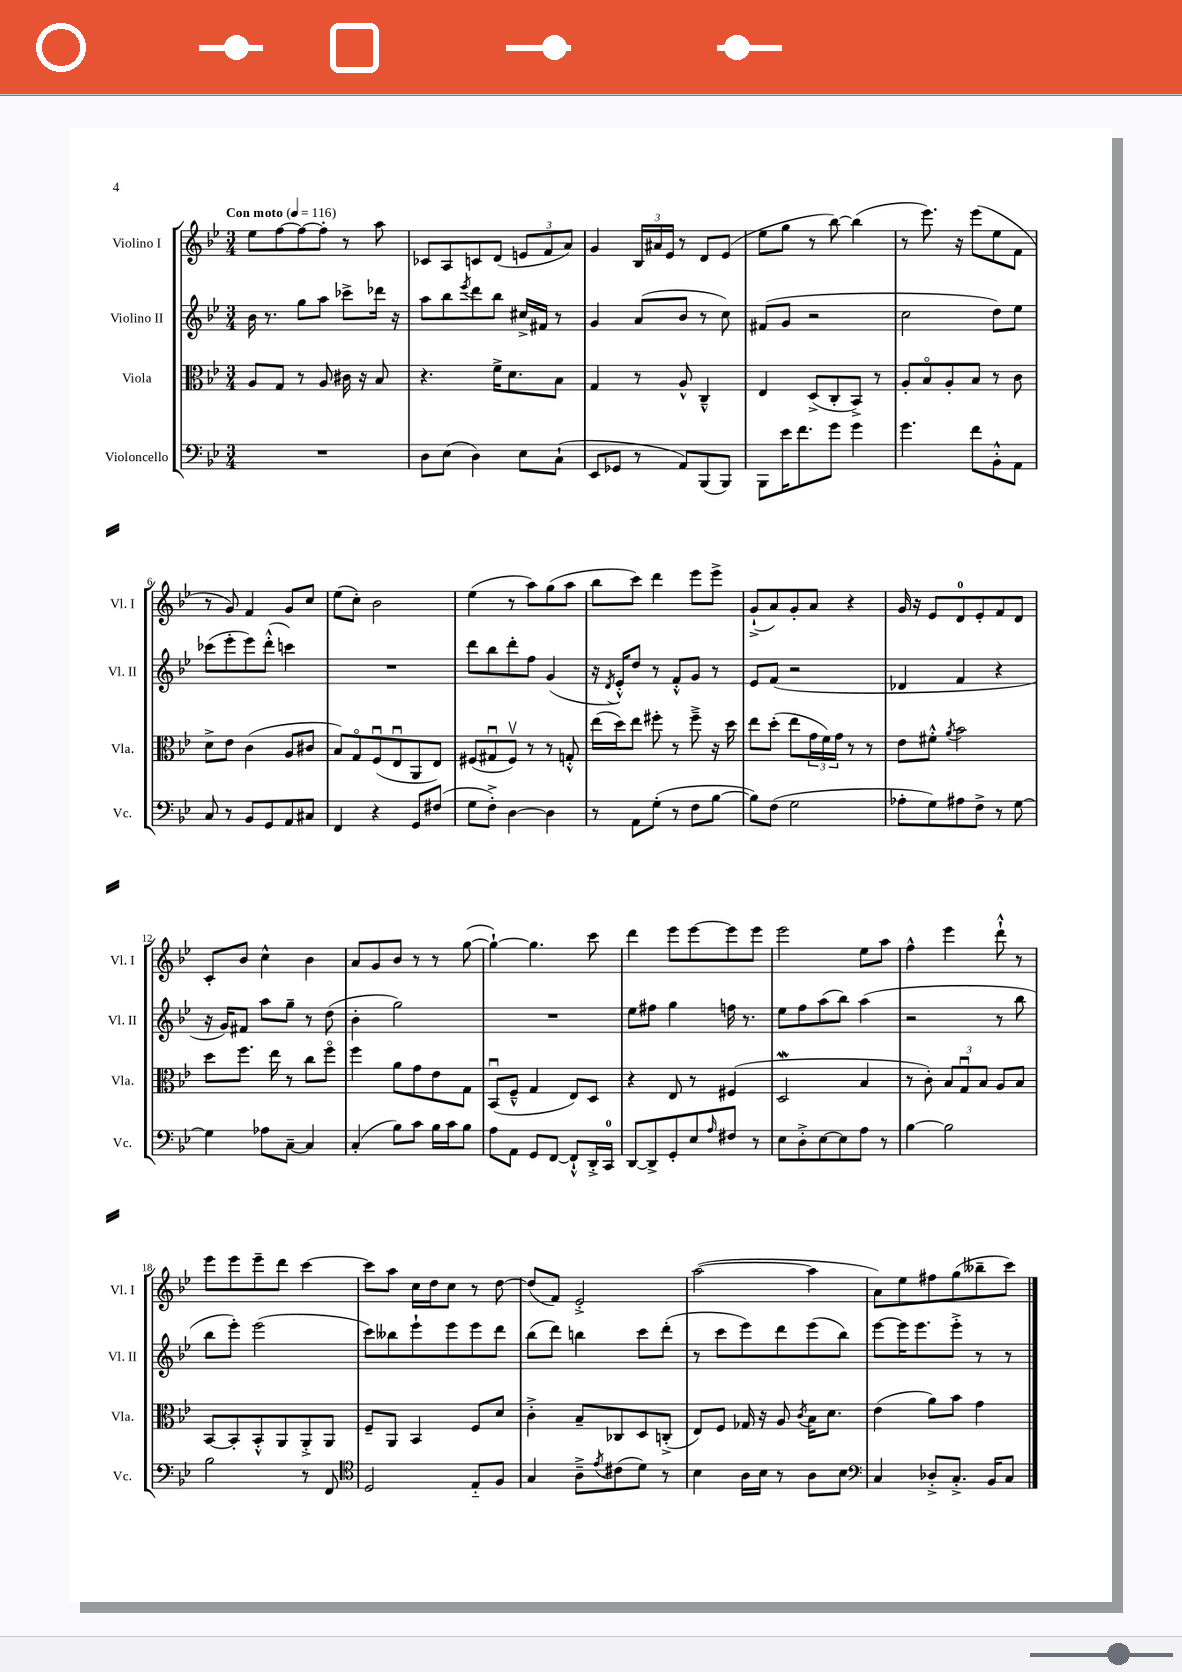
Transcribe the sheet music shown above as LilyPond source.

<<
\new StaffGroup <<
\new Staff = "s0" \with { instrumentName = "Violino I" shortInstrumentName = "Vl. I" } {
    \clef treble \key bes \major \numericTimeSignature \time 3/4 \tempo "Con moto" 4 = 116
    ees''8 f''8~ f''8~ f''8-. r8 a''8 |
    ces'8 a8 c'8 d'8( \tuplet 3/2 { e'8 f'8 a'8) } |
    g'4 \tuplet 3/2 { bes16 ais'16 ees'16 } r8 d'8 ees'8( |
    ees''8 g''8 r8 bes''8~) bes''4( |
    r8 ees'''8.) r16 ees'''8( ees''8 f'8 |
    r8 g'8) f'4 g'8 c''8 |
    ees''8( c''8-.) bes'2 |
    ees''4( r8 a''8) g''8( a''8 |
    bes''8 c'''8) d'''4 ees'''8 ees'''8-> |
    g'8-!->( a'8) g'8-. a'8 r4 |
    g'16 r16 ees'8 d'8-0 ees'8-. f'8 d'8 |
    c'8-. bes'8 c''4-^ bes'4 |
    a'8 g'8 bes'8 r8 r8 g''8~( |
    g''4~-!) g''4. c'''8 |
    d'''4 ees'''8 ees'''8~ ees'''8 ees'''8 |
    ees'''2 ees''8 a''8 |
    f''4-^ ees'''4 d'''8-!-^ r8 |
    ees'''8 ees'''8 ees'''8-- d'''8 c'''4~ |
    c'''8 a''8 c''16 d''16 c''8 r8 d''8~ |
    d''8( f'8) ees'2-.-> |
    a''2~( a''4 |
    a'8) ees''8 fis''8 g''8( beses''8-- c'''8) \bar "|." |
}
\new Staff = "s1" \with { instrumentName = "Violino II" shortInstrumentName = "Vl. II" } {
    \clef treble \key bes \major \numericTimeSignature \time 3/4
    bes'16 r8. g''8 a''8 ces'''8-> des'''16 r16 |
    a''8 bes''8 \acciaccatura { ees'''8 } d'''8 bes''8 cis''16-> fis'16 r8 |
    g'4 a'8( bes'8 r8 c''8) |
    fis'8( g'8 r2 |
    c''2 d''8) ees''8 |
    ces'''8( ees'''8-. ees'''8) d'''8-.-^( c'''4) |
    R2. |
    d'''8 bes''8 d'''8-. f''8 g'4( |
    r16 \acciaccatura { d'8 } ees'16-.-^) d''8 r8 f'8-.-^ g'8 r8 |
    ees'8 f'8( r2 |
    des'4 f'4 r4 |
    r16 g'16) fis'8 a''8 g''8-- r8 d''8( |
    bes'4-. g''2) |
    R2. |
    ees''8 fis''8 g''4 f''16 r8. |
    ees''8 f''8 a''8( bes''8) a''4( |
    r2 r8 bes''8 |
    bes''8 ees'''8-.) ees'''2( |
    c'''8) beses''8 ees'''8-! ees'''8 ees'''8 d'''8 |
    bes''8( d'''8) b''4 c'''8 d'''8-.( |
    r8 c'''8 ees'''8) d'''8 ees'''8( bes''8) |
    ees'''8~ ees'''16 ees'''8. ees'''8-.-> r8 r8 \bar "|." |
}
\new Staff = "s2" \with { instrumentName = "Viola" shortInstrumentName = "Vla." } {
    \clef alto \key bes \major \numericTimeSignature \time 3/4
    a8 g8 r8 a8 cis'16 r16 bes8 |
    r4. f'16-> d'8. bes8 |
    g4 r8 a8-^ c4---^ |
    ees4 d8->( c8-. bes,8->) r8 |
    a8-. bes8\flageolet a8-. bes8 r8 c'8 |
    d'8-> ees'8 c'4( a8 cis'8 |
    bes8) g8\flageolet f8\downbow( ees8\downbow a,8 ees8) |
    fis8( gis8\downbow fis8\upbow) r8 r8 g8-.-^ |
    ees''16( d''16) ees''8 fis''8-. r8 fis''8---> r16 d''16 |
    ees''8 d''8-.( ees''8 \tuplet 3/2 { g'16 f'16) g'16 } r8 r8 |
    ees'8 fis'8-.-^ \acciaccatura { a'8 } bes'2 |
    d''8 f''8. ees''16 r8 c''8 f''8\flageolet |
    f''4 a'8 g'8 ees'8 g8 |
    bes,8\downbow( f8---^ g4 ees8) d8 |
    r4 ees8 r8 fis4( |
    d2\mordent bes4 |
    r8 c'8-.) \tuplet 3/2 { bes8 g8\downbow bes8 } a8 bes8 |
    bes,8~ bes,8-. bes,8-.-^ a,8 a,8-.-> a,8 |
    f8-- a,8 bes,4 f8 d'8 |
    c'4-.-> bes8-- ces8 d8 c8-.->( |
    ees8) f8 ges16 r16 a8 \acciaccatura { c'8 } bes16 d'8. |
    ees'4( a'8) bes'8 g'4 \bar "|." |
}
\new Staff = "s3" \with { instrumentName = "Violoncello" shortInstrumentName = "Vc." } {
    \clef bass \key bes \major \numericTimeSignature \time 3/4
    R2. |
    d8 ees8( d4) ees8 c8-!( |
    ees,8 ges,8 r8 a,8) bes,,8( bes,,8) |
    bes,,8 ees'16 f'8. g'8 g'4 |
    g'4. f'8 bes,8-.-^ a,8 |
    c8 r8 bes,8 g,8 a,8 cis8 |
    f,4 r4 g,8 fis8( |
    g8 f8-.->) d4~ d4 |
    r8 a,8 g8-.( r8 f8 bes8~ |
    bes8) f8( g2 |
    aes8-. g8) ais8 f8-> r8 g8~ |
    g4 aes8 c8~-- c4 |
    c4-.( bes8) c'8 bes16 c'16 bes8 |
    a8 a,8 g,8 f,8~ f,8-!-^ d,16-.-> c,16-0 |
    d,8~ d,8-> g,8-. ees8 \grace { a16 } fis8 r8 |
    ees8 d8-.-> ees8~ ees8 a8 r8 |
    bes4~ bes2 |
    bes2 r8 f,8 |
    \clef tenor d2 ees8-_ f8 |
    g4 a8---> \acciaccatura { ees'8 } cis'8( d'8) r8 |
    bes4 a16 bes16 r8 a8 bes8 |
    \clef bass c4 des8-.-> c8.-.-> bes,16 c8 \bar "|." |
}
>>
>>
